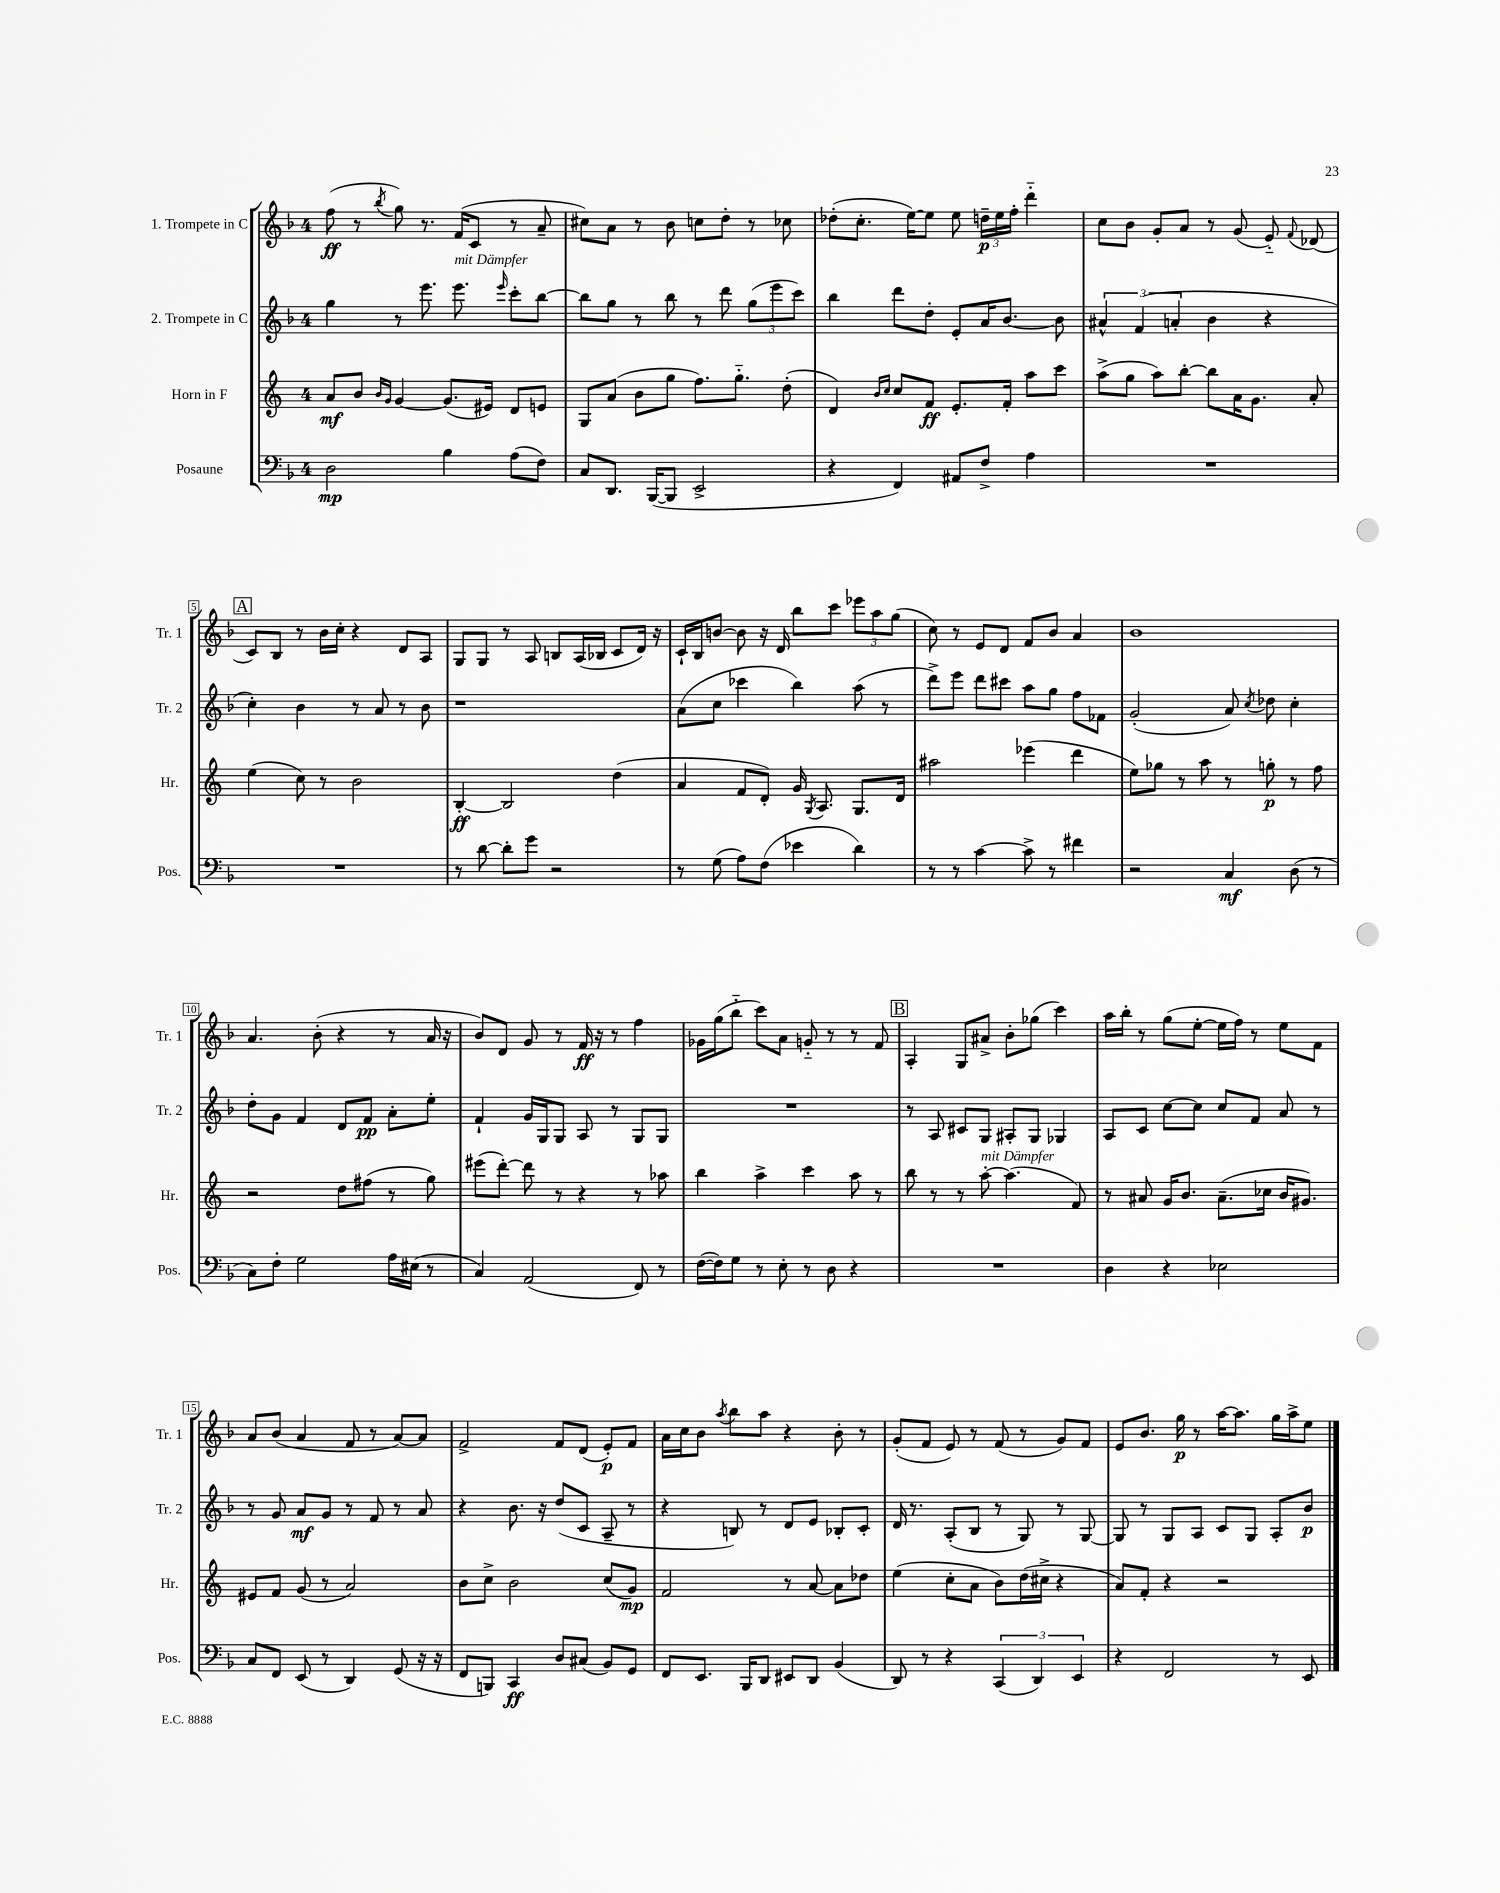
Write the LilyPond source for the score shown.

<<
\new StaffGroup <<
\new Staff = "s0" \with { instrumentName = "1. Trompete in C" shortInstrumentName = "Tr. 1" } {
    \clef treble \key f \major \once \override Staff.TimeSignature.style = #'single-digit \time 4/4
    \autoBeamOff f''8\ff( r8 \acciaccatura { bes''8 } g''8) r8. f'16[( c'8] r8 a'8-- |
    cis''8[) a'8] r8 bes'8 c''8[ d''8]-. r8 ces''8 |
    des''8[-.( c''8.]-. e''16[~) e''8] e''8 \tuplet 3/2 { d''16[--\p e''16 f''16]-. } d'''4-_ |
    c''8[ bes'8] g'8[-. a'8] r8 g'8( e'8-_) \appoggiatura { f'8 } des'8( |
    \mark \markup { \box "A" } c'8[) bes8] r8 bes'16[ c''16]-. r4 d'8[ a8] |
    g8[ g8] r8 a8 b8[ a16( bes16] c'8[ d'16]) r16 |
    c'16[-! bes16 b'8]~ b'8 r16 d'16 bes''8[ c'''8] \tuplet 3/2 { ees'''8[ a''8 g''8]( } |
    c''8) r8 e'8[ d'8] f'8[ bes'8] a'4 |
    bes'1 |
    a'4. bes'8-.( r4 r8 a'16 r16 |
    bes'8[) d'8] g'8 r8 f'16\ff r16 r8 f''4 |
    ges'16[ g''16( bes''8]-_ c'''8[) a'8] g'8-_ r8 r8 f'8 |
    \mark \markup { \box "B" } a4-. g8[ ais'8]-> bes'8[-. ges''8]( c'''4) |
    a''16[ bes''16]-. r8 g''8[( e''8]~-. e''16[ f''16]) r8 e''8[ f'8] |
    a'8[ bes'8]( a'4 f'8 r8 a'8[~) a'8] |
    f'2-> f'8[ d'8]( e'8[-.\p) f'8] |
    a'16[ c''16 bes'8] \acciaccatura { a''8 } bes''8[ a''8] r4 bes'8-. r8 |
    g'8[-.( f'8] e'8) r8 f'8( r8 g'8[) f'8] |
    e'8[ bes'8.] g''16\p r8 a''16[~ a''8.] g''16[ a''16-> e''8] \bar "|." |
}
\new Staff = "s1" \with { instrumentName = "2. Trompete in C" shortInstrumentName = "Tr. 2" } {
    \clef treble \key f \major \once \override Staff.TimeSignature.style = #'single-digit \time 4/4
    \autoBeamOff g''4 r8 e'''8. e'''8.^\markup { \italic "mit Dämpfer" } \grace { e'''16 } c'''8[-. bes''8]~ |
    bes''8[ g''8] r8 bes''8 r8 d'''8 \tuplet 3/2 { g''8[( e'''8 c'''8]) } |
    bes''4 d'''8[ d''8]-. e'8[-. a'16 bes'8.]~ bes'8 |
    \tuplet 3/2 { ais'4-^ f'4( a'4-. } bes'4 r4 |
    \mark \markup { \box "A" } c''4-.) bes'4 r8 a'8 r8 bes'8 |
    r1 |
    a'8[( c''8] ces'''4 bes''4) a''8( r8 |
    d'''8[->) e'''8] d'''8[ cis'''8] a''8[ g''8] f''8[ fes'8] |
    g'2-.( a'8) \acciaccatura { c''8 } des''8 c''4-. |
    d''8[-. g'8] f'4 d'8[ f'8]\pp a'8[-. e''8]-. |
    f'4-! g'16[ g16 g8] a8 r8 g8[ g8] |
    R1 |
    \mark \markup { \box "B" } r8 a8 cis'8[ g8] ais8[-. g8] ges4 |
    a8[ c'8] c''8[~ c''8] c''8[ f'8] a'8 r8 |
    r8 g'8 a'8[\mf g'8] r8 f'8 r8 a'8 |
    r4 bes'8. r16 d''8[( c'8] a8-- r8 |
    r4 b8) r8 d'8[ e'8] bes8[-. c'8]-. |
    d'16 r8. a8[-.( bes8] r8 g8) r8 g8~ |
    g8 r8 g8[ a8] c'8[ g8] a8[-. bes'8]\p \bar "|." |
}
\new Staff = "s2" \with { instrumentName = "Horn in F" shortInstrumentName = "Hr." } {
    \clef treble \key c \major \once \override Staff.TimeSignature.style = #'single-digit \time 4/4
    \autoBeamOff a'8[\mf b'8] \grace { b'16[ g'16] } g'4~ g'8.[( eis'16]) d'8[ e'8] |
    g8[ a'8]( b'8[ g''8] f''8.[) g''8.]-_ d''8-.( |
    d'4) \grace { b'16[ c''16] } c''8[ f'8]\ff e'8.[-. f'16]-. a''8[ c'''8] |
    a''8[->( g''8] a''8[) b''8]~-. b''8[ a'16 g'8.] a'8-. |
    \mark \markup { \box "A" } e''4( c''8) r8 b'2 |
    b4~-.\ff b2 d''4( |
    a'4 f'8[ d'8]-.) g'16 \acciaccatura { g8 } a8. g8.[ d'16] |
    ais''2 ees'''4( d'''4 |
    e''8[) ges''8] r8 a''8 r8 g''8-.\p r8 f''8 |
    r2 d''8[ fis''8]( r8 g''8) |
    eis'''8[( d'''8]~-.) d'''8 r8 r4 r8 aes''8 |
    b''4 a''4-> c'''4 a''8 r8 |
    \mark \markup { \box "B" } b''8 r8 r8 a''8~-.^\markup { \italic "mit Dämpfer" } a''4.( f'8) |
    r8 ais'8 g'16[ b'8.] ais'8.[--( ces''16] b'16[ gis'8.]) |
    eis'8[ f'8] g'8( r8 a'2) |
    b'8[ c''8]-> b'2 c''8[( g'8]\mp) |
    f'2 r8 a'8~ a'8[ des''8] |
    e''4( c''8[-. a'8] b'8[) d''16( cis''16]-> r4 |
    a'8[) f'8]-. r4 r2 \bar "|." |
}
\new Staff = "s3" \with { instrumentName = "Posaune" shortInstrumentName = "Pos." } {
    \clef bass \key f \major \once \override Staff.TimeSignature.style = #'single-digit \time 4/4
    \autoBeamOff d2\mp bes4 a8[( f8]) |
    c8[ d,8.] bes,,16[~( bes,,8] e,2-> |
    r4 f,4) ais,8[ f8]-> a4 |
    R1 |
    \mark \markup { \box "A" } R1 |
    r8 d'8~ d'8[-. g'8] r2 |
    r8 g8( a8[) f8]( ees'4 d'4) |
    r8 r8 c'4~ c'8-> r8 fis'4 |
    r2 c4\mf d8( r8 |
    c8[) f8]-. g2 a16[ eis16]( r8 |
    c4) a,2( f,8) r8 |
    f16[~( f16) g8] r8 e8-. r8 d8 r4 |
    \mark \markup { \box "B" } R1 |
    d4 r4 ees2 |
    c8[ f,8] e,8( r8 d,4) g,8( r16 r16 |
    f,8[ b,,8]) c,4\ff d8[ cis8]( bes,8[) g,8] |
    f,8[ e,8.] bes,,16[ d,8] eis,8[ d,8] bes,4( |
    d,8) r8 r4 \tuplet 3/2 { c,4( d,4) e,4 } |
    r4 f,2 r8 e,8 \bar "|." |
}
>>
>>
\layout { \context { \Score \override BarNumber.stencil = #(make-stencil-boxer 0.1 0.3 ly:text-interface::print) } }
